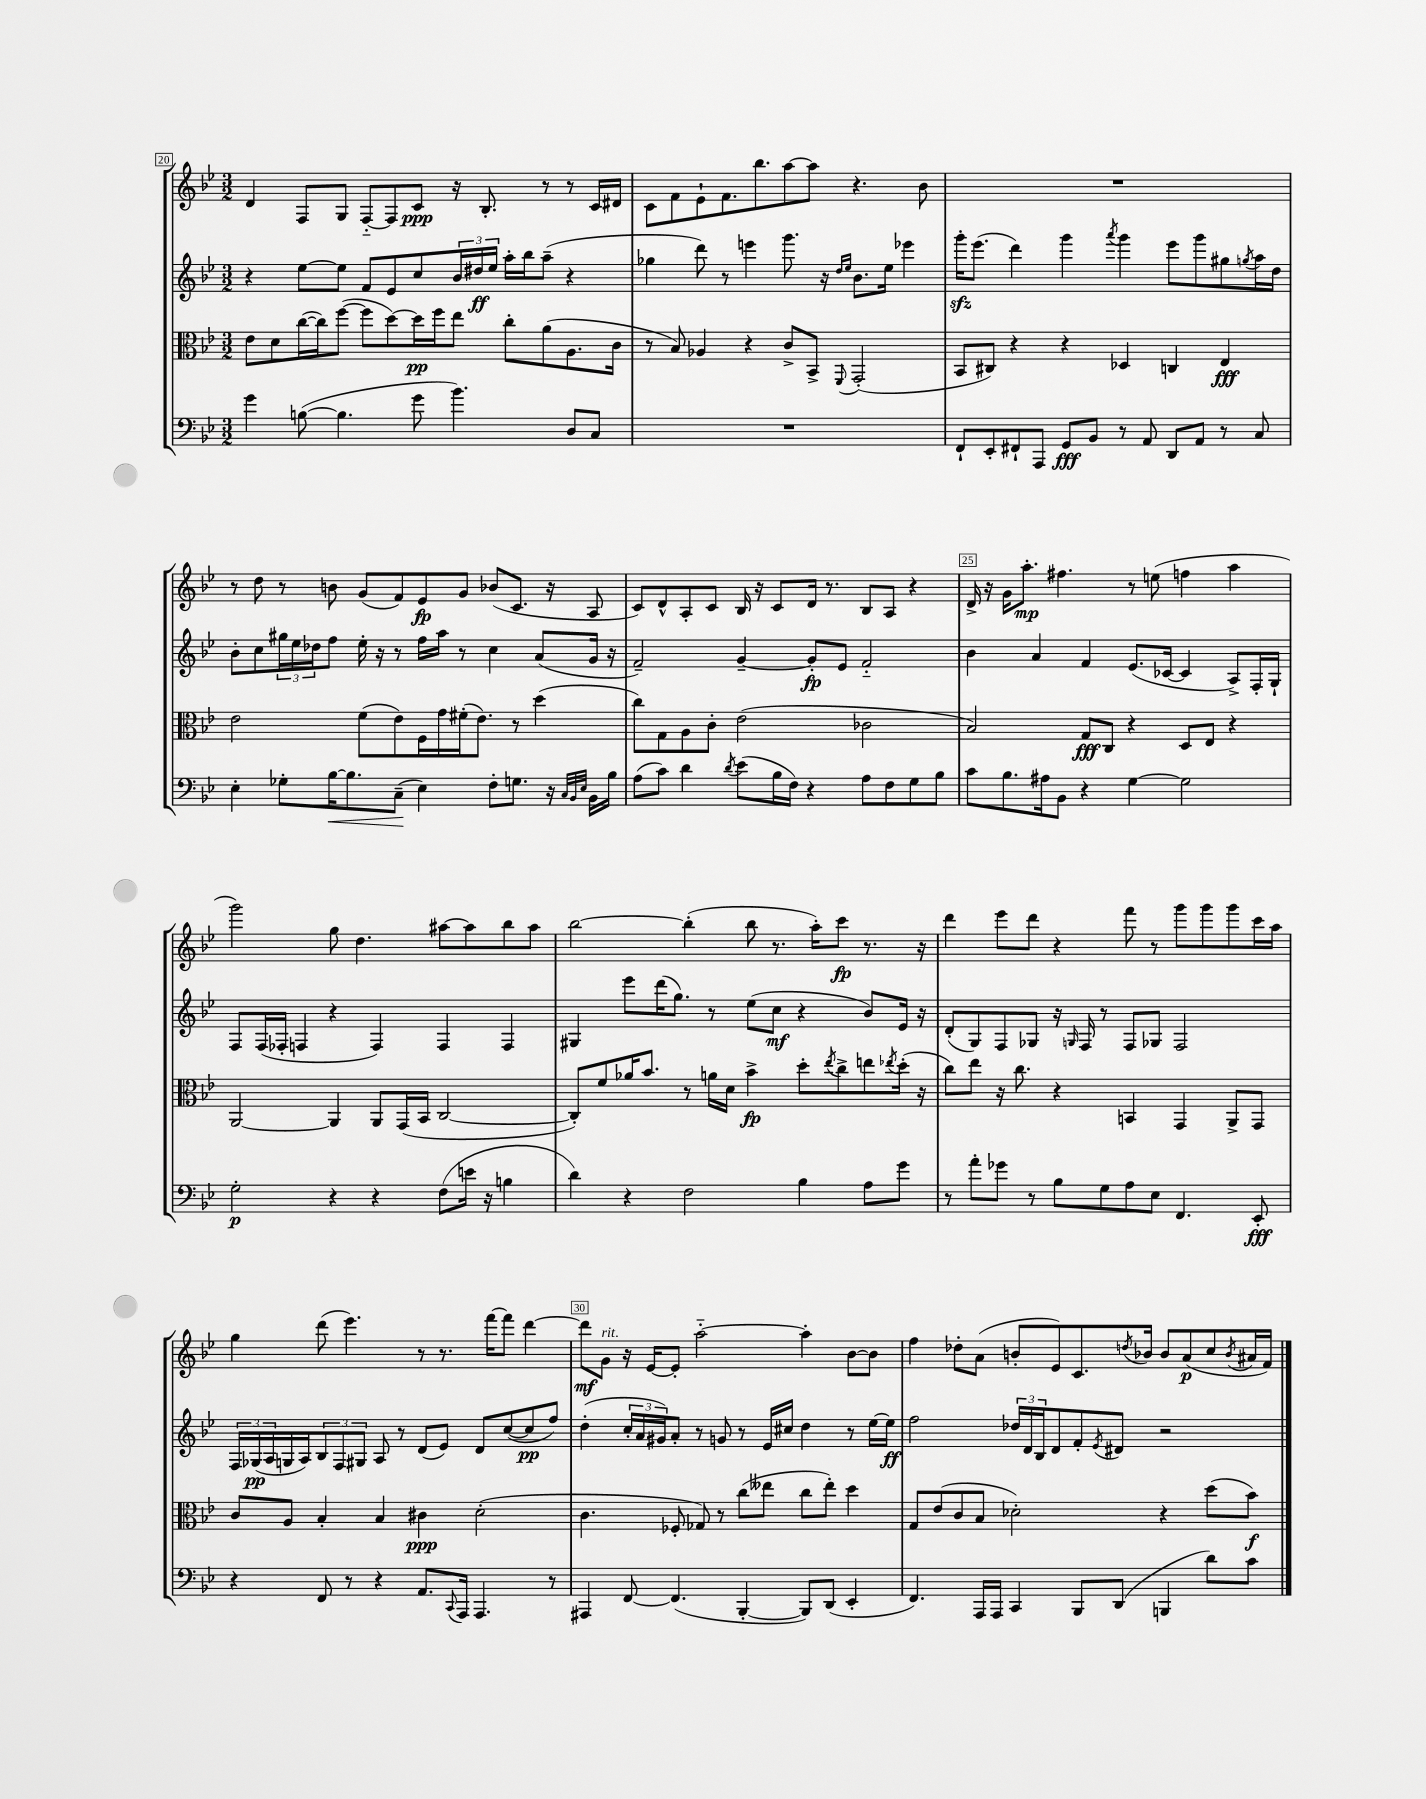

**kern	**kern	**kern	**kern
*staff4	*staff3	*staff2	*staff1
*clefF4	*clefC3	*clefG2	*clefG2
*k[b-e-]	*k[b-e-]	*k[b-e-]	*k[b-e-]
*M3/2	*M3/2	*M3/2	*M3/2
4g\	8e-\L	4r	4d/
.	8d\	.	.
([8B\	([16cc\L	[8ee-\L	8F/L
.	16cc\]J)	.	.
4.B\]	([8ff\J	8ee-\]J	8G/J
.	8ff\]L	8f/L	[8F'~/L
.	[8dd\)	8e-/	8F/]
8g\	16dd\]L	8cc/	8c/J
.	16ff\J	.	.
4.b-\)	8ee-\J	24b-/L	16r
.	.	24dd#/	.
.	.	.	8.B-'/
.	.	24ee-/JJ	.
.	8cc'\L	16aa'\LL	.
.	.	16bb-\J	.
.	(8a\	(8aa~\J	8r
8D/L	8.A\	4r	8r
8C/J	.	.	16c/LL
.	16c\Jk	.	16d#/JJ
=	=	=	=
1.r	8r	4gg-\	8c\L
.	8B-/)	.	8f\
.	4A-/	8ddd\)	8e-`\
.	.	8r	8.f\
.	4r	4eee\	.
.	.	.	8.bb-\
.	8c^/L	8.ggg\	[8aa\
.	8BB-^/J	.	8aa\]J
.	.	16r	.
.	.	16qqdd/LL	.
.	8qqFF/	16qqee-/JJ	.
.	(2GG'/	8.b-\L	4.r
.	.	16ee-\Jk	.
.	.	4eee-\	.
.	.	.	8b-\
=	=	=	=
8FF`/L	8BB-/L	16ggg'\LK	1.r
.	.	(8.eee-\J	.
8EE-'/	8C#/J)	.	.
8FF#`/	4r	4ddd\)	.
8AAA/J	.	.	.
8GG/L	4r	4ggg\	.
8BB-/J	.	.	.
.	.	8qaaa/	.
8r	4D-/	4ggg\	.
8AA/	.	.	.
8DD/L	4C/	8eee-\L	.
8AA/J	.	8ggg\	.
8r	4E-/	8gg#\	.
.	.	8qgg/	.
8C/	.	16aa\L	.
.	.	16dd\JJ	.
=	=	=	=
4E-'\	2e-\	8b-'\L	8r
.	.	8cc\	8dd\
8G-'\L	.	24gg#\L	8r
.	.	24ee-\	.
.	.	24dd-\J	.
[16B-\K	.	8ff\J	8b\
8.B-\]	.	.	.
.	(8f\L	16ee-'\	(8g/L
.	.	16r	.
(8C~\J	8e-\)	8r	8f/)
4E-\)	16F\L	16ff\LL	8e-/
.	16g\	16aa\JJ	.
.	(16f#'\J	8r	8g/J
.	8.e-\J)	.	.
8F'\L	.	4cc\	(8b-/L
8.G\J	8r	.	8.c/J
.	(4dd\	(8a/L	.
16r	.	.	16r
32qqC/LLL	.	.	.
32qqBB-/	.	.	.
32qqE-/JJJ	.	.	.
16BB-\LL	.	16g/Jk	8A/
16B-\JJ	.	16r	.
=	=	=	=
(8A\L	8cc\L)	2f~/)	8c/L)
8c\J)	8G\	.	8d^^/
4d\	8A\	.	8A'/
.	8c'\J	.	8c/J
8qd/	.	.	.
(8e-\L	(2e-\	[4g~/	16B-/
.	.	.	16r
16B-\L	.	.	8c/L
16F\JJ)	.	.	.
4r	.	8g'/]L	16d/Jk
.	.	.	8.r
.	.	8e-/J	.
8A\L	2c-\	2f'~/	8B-/L
8F\	.	.	8A/J
8G\	.	.	4r
8B-\J	.	.	.
=	=	=	=
8c\L	2B-/)	4b-\	16d^/
.	.	.	16r
8.B-\	.	.	16g\LK
.	.	.	8.aa'\J
.	.	4a/	.
16A#\k	.	.	.
8BB-\J	.	.	4.ff#\
4r	8G/L	4f/	.
.	8C/J	.	.
[4G\	4r	(8.e-/L	8r
.	.	.	(8ee\
.	.	[16c-/Jk	.
2G\]	8D/L	4c-/]	4ff\
.	8E-/J	.	.
.	4r	8A^/L)	4aa\
.	.	16F'/L	.
.	.	16G`/JJ	.
=	=	=	=
2G'\	[2AA/	8F/L	2ggg\)
.	.	(16F/L	.
.	.	16F-'/JJ	.
.	.	4F/	.
4r	4AA/]	4r	8gg\
.	.	.	4.dd\
4r	8AA/L	4F/)	.
.	(16GG/L	.	.
.	16BB-/JJ	.	.
(8F\L	[2C/	4F/	[8aa#\L
16e\Jk	.	.	8aa#\]
16r	.	.	.
4B\	.	4F/	8bb-\
.	.	.	8aa#\J
=	=	=	=
4d\)	8C'/]L)	4G#/	[2bb-\
.	8f/	.	.
4r	16a-/K	8eee-\L	.
.	8.b-/J	.	.
.	.	(16ddd\K	.
.	.	8.gg\J)	.
2F\	8r	.	(4bb-'\]
.	16a\LL	8r	.
.	16d\JJ	.	.
.	4b-^\	(8ee-\L	8bb-\
.	.	8cc\J	8.r
4B-\	8dd'\L	4r	.
.	.	.	16aa'\LK)
.	8qee-/	.	.
.	8cc^\	.	8ccc\J
8A\L	8ee\	8b-/L)	8.r
.	8qee-/	.	.
8g\J	(16dd'\Jk	16e-/Jk	.
.	16r	16r	16r
=	=	=	=
8r	8cc\L)	(8d'/L	4ddd\
8a'\L	8ee-\J	8G/)	.
8g-\J	16r	8F/	8eee-\L
.	8.cc\	.	.
8r	.	8G-/J	8ddd\J
8B-\L	4r	16r	4r
.	.	16qqG/	.
.	.	16F/	.
8G\	.	8r	.
8A\	4BB/	8F/L	8fff\
8E-\J	.	8G-/J	8r
4.FF/	4GG/	2F/	8ggg\L
.	.	.	8ggg\
.	8AA^/L	.	8ggg\
8EE-'/	8GG/J	.	16ccc\L
.	.	.	16aa\JJ
=	=	=	=
4r	8c/L	24F/LL	4gg\
.	.	(24G-/	.
.	.	24A/	.
.	8A/J	16G/	.
.	.	16A/J)	.
8FF/	4B-'/	12B-/	(8ddd\
.	.	12F/	.
8r	.	.	4.eee-\)
.	.	12G#/J	.
4r	4B-/	8A/	.
.	.	8r	.
8.AA/L	4c#\	(8d/L	8r
.	.	8e-/J)	8.r
8qqCC/	.	.	.
16AAA/Jk	.	.	.
4.AAA/	(2d'\	8d/L	.
.	.	.	[16fff\LK
.	.	([8cc/	8fff\]J
.	.	8cc/]	[4ddd\
8r	.	8ff/J)	.
=	=	=	=
4AAA#/	4.c\	(4dd'\	8ddd\]L
.	.	.	8g\J
[8FF/	.	24cc'/LL	16r
.	.	24a/	.
.	.	.	[16e-/LK
.	.	24g#/J)	.
(4.FF/]	8F-'/	8a'/J	8e-'/]J
.	8G-/)	8r	[2aa'~\
.	8r	8g/	.
[4BBB-'/	(8cc\L	8r	.
.	8ee--\J	16e-/LL	.
.	.	16cc#/JJ	.
8BBB-/]L)	8cc\L	4dd\	4aa'\]
(8DD/J	8ee--'\J)	.	.
4EE-'/	4dd\	8r	[8b-\L
.	.	[16ee-\LL	8b-\]J
.	.	16ee-\]JJ	.
=	=	=	=
4.FF/)	8G/L	2ff\	4ff\
.	(8e-/	.	.
.	8c/	.	8dd-'\L
16AAA/LL	8B-/J	.	(8a\J
16AAA/JJ	.	.	.
4CC/	2d-'\)	24dd-/LL	8b'/L
.	.	24d/	.
.	.	24B-/J	.
.	.	8d/	8e-/)
8BBB-/L	.	8f'/	8.c/
.	.	8qe-/	.
(8DD/J	.	8d#/J	.
.	.	.	8qdd/
.	.	.	16b-/Jk
4BBB/	4r	2r	8b-/L
.	.	.	(8a/
8d\L)	(8dd\L	.	8cc/
.	.	.	8qb-/
8c\J	8b-\J)	.	16a#/L
.	.	.	16f/JJ)
==	==	==	==
*-	*-	*-	*-
